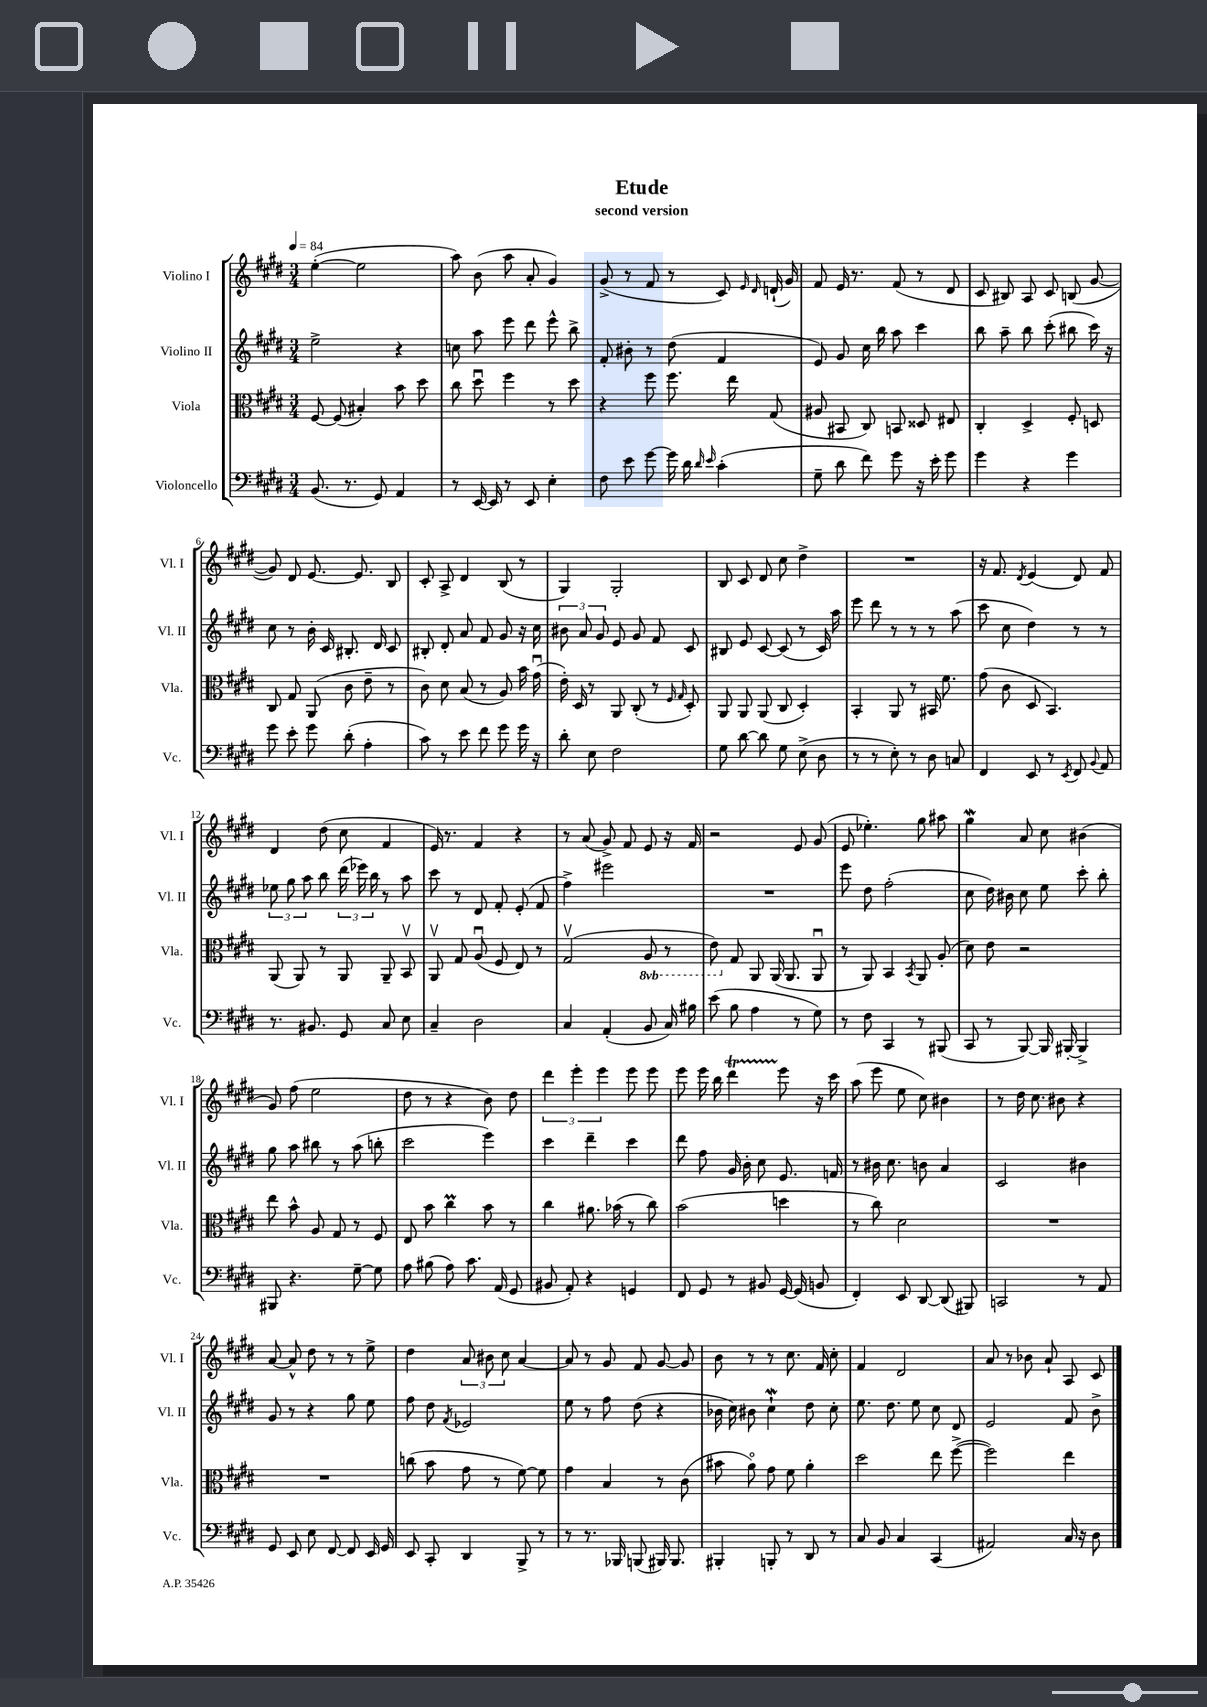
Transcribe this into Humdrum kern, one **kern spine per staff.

**kern	**kern	**kern	**kern
*staff4	*staff3	*staff2	*staff1
*clefF4	*clefC3	*clefG2	*clefG2
*k[f#c#g#d#]	*k[f#c#g#d#]	*k[f#c#g#d#]	*k[f#c#g#d#]
*M3/4	*M3/4	*M3/4	*M3/4
*MM84	*MM84	*MM84	*MM84
(8.BB	[8F#	2ee^	([4ee'
.	(8F#]	.	.
8.r	.	.	.
.	4B#')	.	2ee]
8GG#)	.	.	.
4AA	8b	4r	.
.	8dd#	.	.
=	=	=	=
8r	8cc#	8cc	8aa)
[16EE	8dd#u	8aa	(8b
16EE]	.	.	.
8r	4ff#	8eee	8aa
8EE	.	8ddd#	8a'
4E'	8r	8eee^^	4g#)
.	8dd#	8bb^	.
=	=	=	=
8F#	4r	8f#'	(8g#^
8e	.	8b#'	8r
[8g#	8ff#	8r	8f#
16g#]	8.ff#	(8dd#	8r
16d#	.	.	.
16qqd#	.	.	.
16qqe	.	.	.
(4c#'	.	4f#	8c#)
.	16ee	.	.
.	.	.	16qqe
.	.	.	16qqd#
.	(8G#	.	(16d`
.	.	.	16g#)
=	=	=	=
8G#~	8A#	8e)	8f#
8d#	8BB#	8g#	16e
.	.	.	8.r
8f#)	8C#)	16cc#	.
.	.	16bb	.
8g#	8BB	8aa	(8f#
16r	8D##	4ccc#	8r
16e'	.	.	.
8g#	8E#	.	8d#
=	=	=	=
4g#	4C#'	8bb	8c#
.	.	8aa~	8B#)
4r	4D#^	8bb	8A
.	.	(8ccc#'	8c#
4g#	8F#'	8bb#	(8B
.	8D	16ccc#)	[8g#
.	.	16r	.
=	=	=	=
8g#	8C#	8cc#	8g#])
8e'	8G#	8r	8d#
8g#	(8AA	16b'	[8.e
.	.	16c#	.
(8d#'	8c#	8.B#'	.
.	.	.	8.e]
4A'	8e~	.	.
.	.	16d#	.
.	8r	8c#	8B
=	=	=	=
8c#)	8c#)	8B#'	8c#'
8r	8d#	8d#'	8A^
8e	(8B	8a	4d#
8f#	8r	8f#	.
8g#	8A)	8g#	(8B
16g#	16b	16r	8r
16r	(16g#u	16cc#	.
=	=	=	=
8d#'	16e')	12b#	4G#)
.	16D#	.	.
.	.	12a	.
8E	8r	.	.
.	.	12g#	.
2F#	8AA	8e	2G#'
.	(8C#'	8g#	.
.	8r	8f#	.
.	16qqF#	.	.
.	16qqG#	.	.
.	8D#')	8c#	.
=	=	=	=
8G#	8AA	8B#	8B
[8d#	8AA	8e	8c#
8d#]	(8AA	[8c#	8d#
8G#	8C#	(8c#]	8cc#
(8E^	4D#')	8r	4dd#^
8D#	.	16c#)	.
.	.	16aa	.
=	=	=	=
8r	4BB'	8eee	2.r
8r	.	8ddd#	.
8E')	8AA	8r	.
8r	8r	8r	.
8D#	16BB#	8r	.
.	8.f#	.	.
8C	.	(8aa	.
=	=	=	=
4FF#	(8g#	8ccc#	16r
.	.	.	8.f#
.	8c#	8cc#	.
.	.	.	8qd#
8EE	8D#	4dd#)	(4e
8r	4.BB)	.	.
8qEE	.	.	.
8FF#	.	8r	8d#)
8qqBB	.	.	.
8AA	.	8r	8f#
=	=	=	=
8.r	(8AA	12ee-	4d#
.	.	12gg#	.
.	8AA)	.	.
.	.	12aa	.
8.BB#	.	.	.
.	8r	8bb	(8dd#
8GG#	8AA	(24ddd#	8cc#
.	.	24eee-)	.
.	.	24bb	.
8C#	8AA~	8r	4f#
8E	8BBv	8aa	.
=	=	=	=
4C#~	8AAv	8ccc#	16e)
.	.	.	8.r
.	8G#	8r	.
2D#	(8Au	8d#	4f#
.	8F#	8f#'	.
.	8E)	(8e'	4r
.	8r	8f#	.
=	=	=	=
4C#	(2G#v	4ff#^)	8r
.	.	.	(8a
(4AA'	.	2eee#	8g#^)
.	.	.	8f#
8BB	8AA	.	8e
16C#)	8r	.	16r
16B#	.	.	16f#
=	=	=	=
(8e	8E)	2.r	2r
8B	8G#	.	.
4A	8AA	.	.
.	(16AA	.	.
.	8.AA	.	.
8r	.	.	8e
8G#)	8AAu	.	(8g#
=	=	=	=
8r	8r	8eee	8e
8F#	8AA)	8dd#	4.ee-')
4CC#	4BB	(2ff#'	.
.	8qBB	.	.
8r	8AA	.	8gg#
(8BBB#	(8A'	.	8aa#
=	=	=	=
8CC#	8d#)	8cc#	4gg#
8r	8e	16dd#)	.
.	.	16b#	.
[8BBB)	2r	8cc#	8a
16BBB]	.	8ee	8cc#
[16BBB#'	.	.	.
4BBB#^]	.	8ccc#'	(4b#
.	.	8bb'	.
=	=	=	=
8BBB#	8ee	8gg#	8g#)
4.r	8b^^	8aa	(8ff#
.	8A	8bb#	2ee
.	8G#	8r	.
[8G#~	8r	(8aa	.
8G#]	8F#	8bb'	.
=	=	=	=
8A	8E	2ccc#	8dd#
(8B#	8b	.	8r
8A)	4cc#	.	4r
8.c#	.	.	.
.	8b	4eee)	8b)
(16AA	.	.	.
8GG#	8r	.	8dd#
=	=	=	=
8BB#	4cc#	4ccc#	6ddd#
8AA')	.	.	.
.	.	.	6eee'
4r	8.a#	4ddd#~	.
.	.	.	6eee
.	(16b-	.	.
4GG	8r	4ccc#	8eee
.	8cc#)	.	8eee
=	=	=	=
8FF#	(2b	8ddd#	8eee
8GG#	.	8ff#	16eee
.	.	.	16bb
8r	.	16g#	4ddd#
.	.	16b'	.
8BB#	.	8cc#	.
[16GG#	4dd	8.e	8eee
(16GG#]	.	.	.
8BB	.	.	16r
.	.	16f	16ccc#
=	=	=	=
4FF#')	8r	8r	(8aa
.	8cc#)	16b#	8eee
.	.	8.cc#	.
8EE	2d#	.	8ee
[8DD#	.	8b	8cc#)
(8DD#]	.	4a	4b#
8BBB#)	.	.	.
=	=	=	=
2CC	2.r	2c#	8r
.	.	.	16dd#
.	.	.	8.cc#
.	.	.	8b#
8r	.	4b#	4r
8AA	.	.	.
=	=	=	=
8GG#	2.r	8g#	[8a
8EE	.	8r	8a^^]
8E	.	4r	8dd#
[8FF#	.	.	8r
8FF#]	.	8gg#	8r
16EE	.	8ee	8ee^
16GG#	.	.	.
=	=	=	=
8EE	(8cc	8ff#	4dd#
8CC#'	8b	8dd#	.
.	.	8qf#	.
4DD#	8g#	2e-	12a
.	.	.	12b#
.	8r	.	.
.	.	.	12cc#
8BBB^	[8f#)	.	[4a
8r	8f#]	.	.
=	=	=	=
8r	4g#	8ee	8a]
8.r	.	8r	8r
.	4B	8ff#	8g#
16BBB-	.	.	.
(8BBB	.	(8dd#	8f#
16BBB#)	8r	4r	[8g#
8.BBB#	.	.	.
.	(8c#	.	8g#]
=	=	=	=
4BBB#'	8b#	16b-	8b
.	.	16cc#)	.
.	8ao)	8b#	8r
8BBB'	8g#	4cc#`	8r
8r	8f#	.	8.cc#
8DD#	4a'	8dd#	.
.	.	.	16f#
8r	.	8cc#'	8cc#'
=	=	=	=
8C#	2dd#	8.ee	4f#
8BB	.	.	.
.	.	8.dd#	.
4C#	.	.	2d#
.	.	8ee	.
(4CC#	8ee	8cc#	.
.	([8ff#^	8d#	.
=	=	=	=
2AA#)	2ff#])	2e	8a
.	.	.	8r
.	.	.	8b-
.	.	.	8a`
16C#	4ee	8f#	8A
16r	.	.	.
8D#	.	8b^	8c#
==	==	==	==
*-	*-	*-	*-
